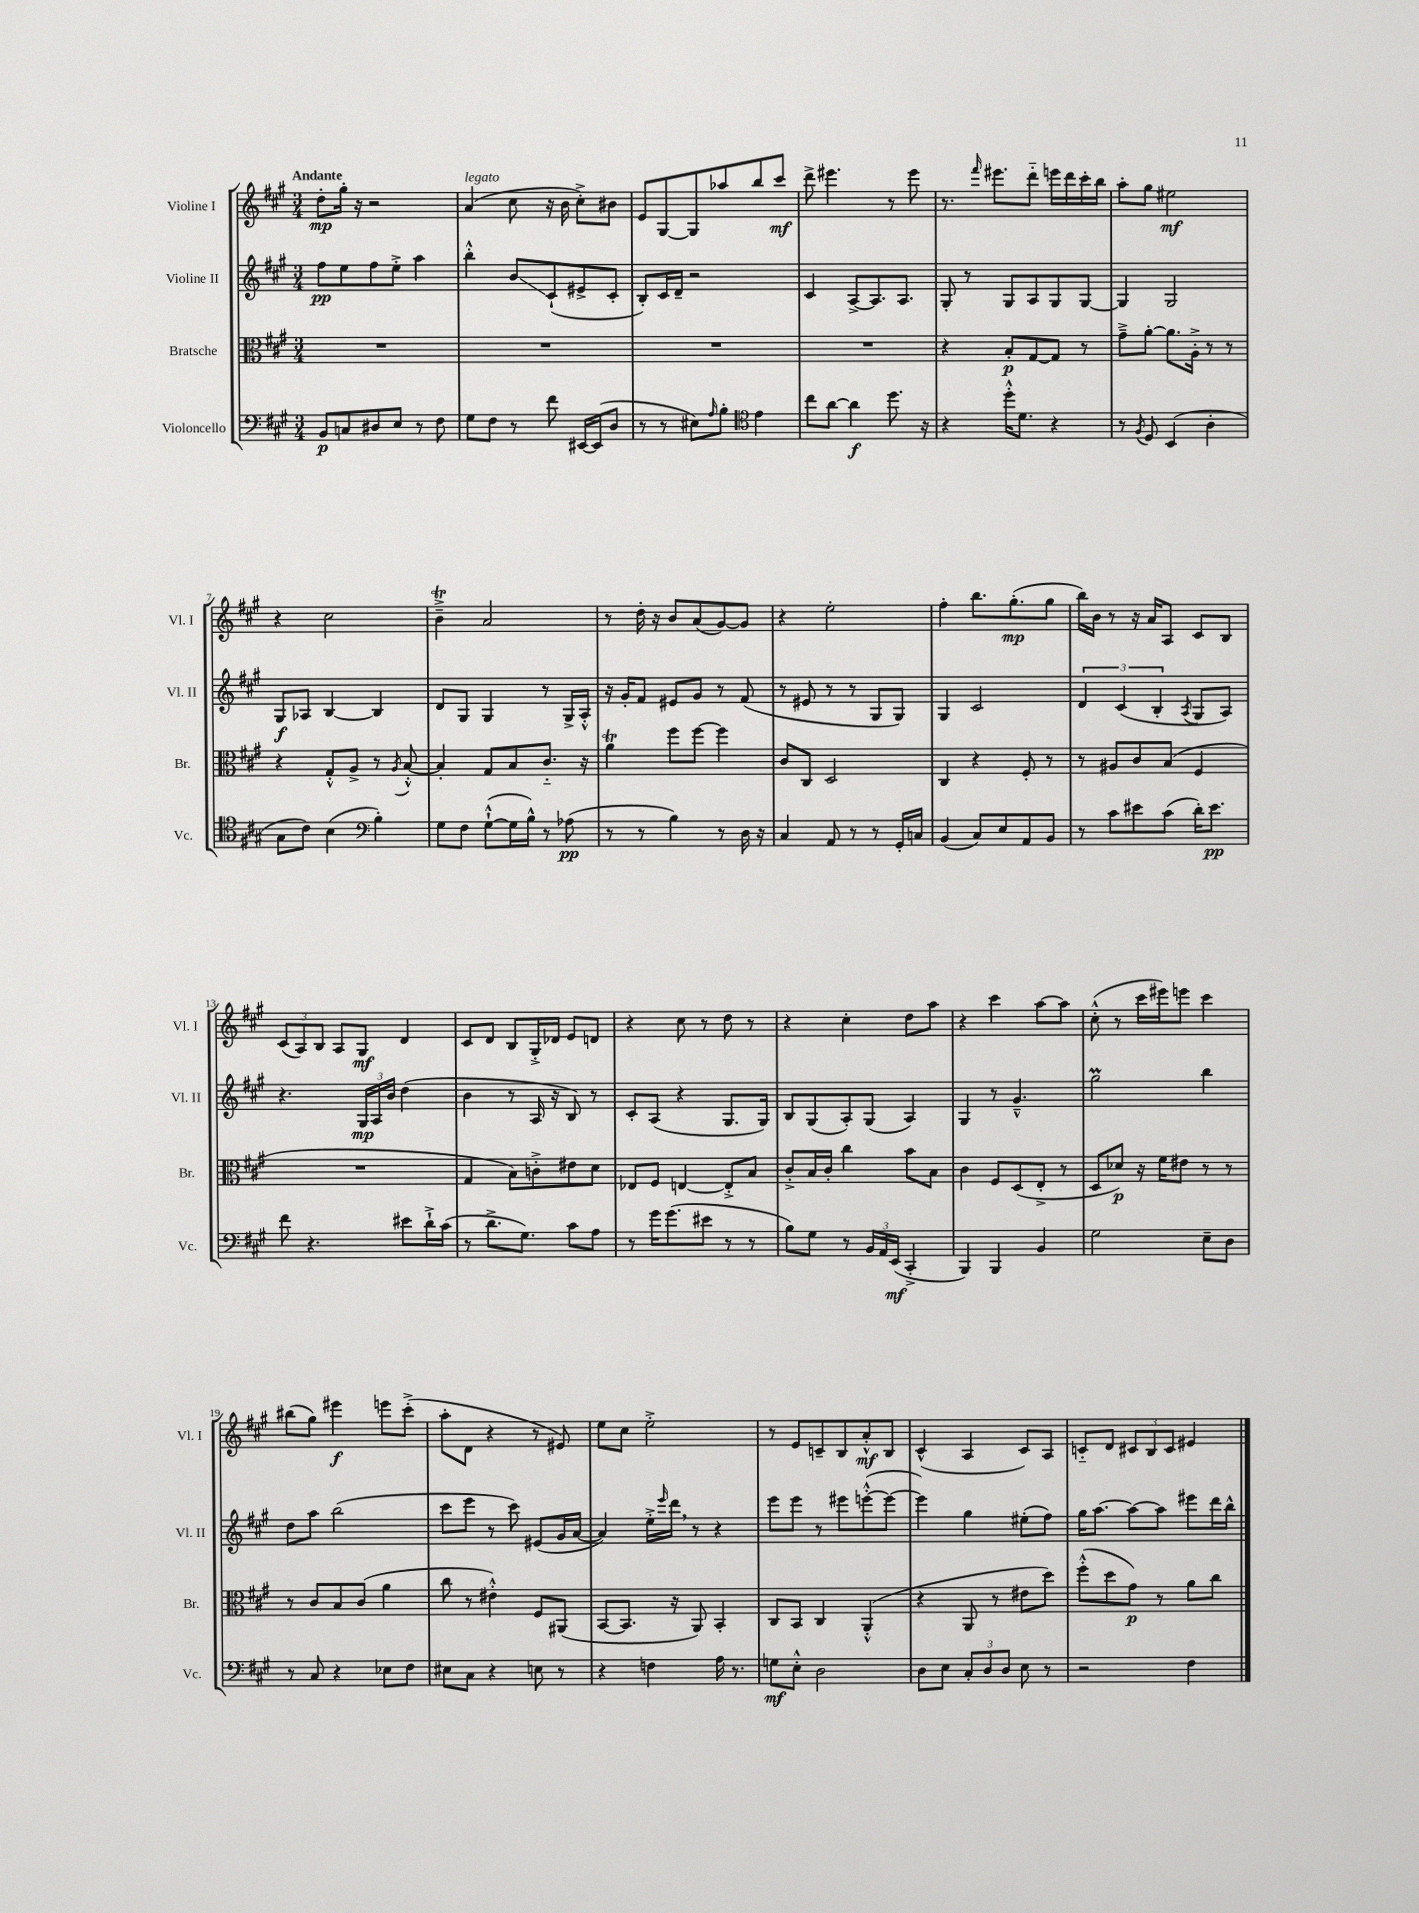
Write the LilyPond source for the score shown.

<<
\new StaffGroup <<
\new Staff = "s0" \with { instrumentName = "Violine I" shortInstrumentName = "Vl. I" } {
    \clef treble \key a \major \numericTimeSignature \time 3/4 \tempo "Andante"
    d''8-.\mp gis''16-. r16 r2 |
    a'4^\markup { \italic "legato" }( cis''8 r16 b'16 cis''8-.->) bis'8 |
    e'8 gis8~ gis8 aes''8 b''8 cis'''8\mf |
    d'''8-> eis'''4. r8 eis'''8 |
    r8. \grace { fis'''16 } eis'''8. d'''8-_ e'''16 d'''16 cis'''16-. b''16 |
    a''8-. gis''8 eis''2\mf |
    r4 cis''2 |
    b'4--->\trill a'2 |
    r8 d''16-. r16 b'8 a'8( gis'8~) gis'8 |
    r4 e''2-. |
    fis''4-. b''8. gis''8.-.\mp( gis''8 |
    b''16) b'16 r8 r16 a'16 a8 cis'8 b8 |
    \tuplet 3/2 { cis'8( a8) b8 } a8 gis8\mf d'4 |
    cis'8 d'8 b8 gis16-.-> des'16 e'8 d'8 |
    r4 cis''8 r8 d''8 r8 |
    r4 cis''4-. d''8 a''8 |
    r4 cis'''4 a''8~ a''8 |
    cis''8-.-^( r8 cis'''16 eis'''16) e'''8 cis'''4 |
    bis''8( gis''8) eis'''4\f e'''8 cis'''8-.->( |
    a''8-. d'8 r4 r8 eis'8) |
    e''8 cis''8 e''2-.-> |
    r8 e'8 c'8-- b8 a'8-.-^\mf b8 |
    cis'4-^( a4 cis'8) a8 |
    c'8-_ d'8 \tuplet 3/2 { cis'8 b8 cis'8 } eis'4 \bar "|." |
}
\new Staff = "s1" \with { instrumentName = "Violine II" shortInstrumentName = "Vl. II" } {
    \clef treble \key a \major \numericTimeSignature \time 3/4
    fis''8\pp e''8 fis''8 e''8-.-> a''4 |
    b''4-.-^ b'8\glissando cis'8-!( eis'8-> cis'8-. |
    b8-.) cis'16 d'16-- r2 |
    cis'4 a8~-> a8. a8. |
    gis8-. r8 gis8 a8 gis8 gis8~ |
    gis4 gis2 |
    gis8\f aes8 b4~ b4 |
    d'8 gis8 gis4 r8 gis16-> a16-.-^ |
    r16 gis'16-. fis'8 eis'8 gis'8 r8 fis'8( |
    r8 eis'8 r8 r8 gis8 gis8) |
    gis4 cis'2 |
    \tuplet 3/2 { d'4 cis'4( b4-. } \acciaccatura { a8 } gis8 a8) |
    r4. \tuplet 3/2 { gis16\mp a16 b'16 } d''4( |
    b'4 r8 a16 r16 b8) r8 |
    cis'8-. a8( r4 gis8. gis16) |
    b8 gis8( a8-.) gis8( a4) |
    gis4 r8 gis'4.---^ |
    gis''2\prall b''4 |
    d''8 a''8 b''2( |
    cis'''8 e'''8 r8 cis'''8) eis'8( gis'16 a'16~ |
    a'4) e''16-.-> \grace { e'''16 } d'''16 \breathe r8 r4 |
    e'''8 e'''8 r8 eis'''8 e'''8~-.-^( e'''8~ |
    e'''4) gis''4 eis''8-.( fis''8) |
    gis''16 a''8.~ a''8~ a''8 eis'''8 d'''16 b''16-^ \bar "|." |
}
\new Staff = "s2" \with { instrumentName = "Bratsche" shortInstrumentName = "Br." } {
    \clef alto \key a \major \numericTimeSignature \time 3/4
    R2. |
    R2. |
    R2. |
    R2. |
    r4 b8-.\p gis8~ gis8 r8 |
    gis'8---> a'8~-. a'8. a16-.-> r8 r8 |
    r4 gis8-.-^ a8-> r8 \acciaccatura { a8 } b8~-.-^ |
    b4-. gis8 b8 cis'8.-_ r16 |
    a'4\trill fis''8 fis''8~ fis''4 |
    cis'8 cis8 d2 |
    cis4 r4 fis8-. r8 |
    r8 ais8 cis'8 b8( fis4 |
    R2. |
    gis4 b8) c'8-.-> eis'8 d'8 |
    ees8 fis8 e4~ e8-.-> b8 |
    cis'8-.-> b16 cis'16-. cis''4 b'8 b8 |
    cis'4 fis8 d8( e8-.-> r8 |
    d8 des'8\p) r16 fis'16 eis'8 r8 r8 |
    r8 cis'8 b8 cis'8( a'4 |
    cis''8 r8 eis'4-.-^) fis8 ais,8( |
    b,8~ b,8. r16 a,8) b,4-. |
    cis8 b,8 cis4 a,4-.-^( |
    r4 a,8 r8 eis'8 d''8) |
    fis''8-.-^( d''8 gis'8\p) r8 a'8 cis''8 \bar "|." |
}
\new Staff = "s3" \with { instrumentName = "Violoncello" shortInstrumentName = "Vc." } {
    \clef bass \key a \major \numericTimeSignature \time 3/4
    b,8\p c8 dis8 e8 r8 fis8 |
    gis8 fis8 r8 fis'8 eis,16~ eis,16( d8 |
    r8 r8 eis8) \grace { a16 } b8-. \clef tenor e'4 |
    cis''8 a'8~ a'4\f d''8. r16 |
    r4 d''16-.-^ d'8. r4 |
    r8 \acciaccatura { fis8 } d8 b,4( a4-. |
    gis8 cis'8) b4( \clef bass b4-.) |
    gis8 fis8 gis8~-!-^( gis16 b16-^) r8 aes8\pp( |
    r8 r8 b4) r8 d16 r16 |
    cis4 a,8 r8 r8 gis,16-. c16 |
    b,4( cis8) e8 a,8 b,8 |
    r8 cis'8 eis'8 cis'8( d'16-.) eis'8.\pp |
    fis'8 r4. eis'8 d'16-!-> cis'16( |
    r8 d'8.-> gis8.) cis'8 a8 |
    r8 gis'16 gis'8.( eis'8 r8 r8 |
    b8) gis8 r8 \tuplet 3/2 { b,16 a,16 e,16\mf( } cis,4-.-> |
    b,,4) b,,4 b,4 |
    gis2 e8-- d8 |
    r8 cis8 r4 ees8 fis8 |
    eis8 cis8 r4 e8 r8 |
    r4 f4 a16 r8. |
    g8\mf e8-.-^ d2 |
    d8 e8 \tuplet 3/2 { cis8-. d8 d8 } e8 r8 |
    r2 fis4 \bar "|." |
}
>>
>>
